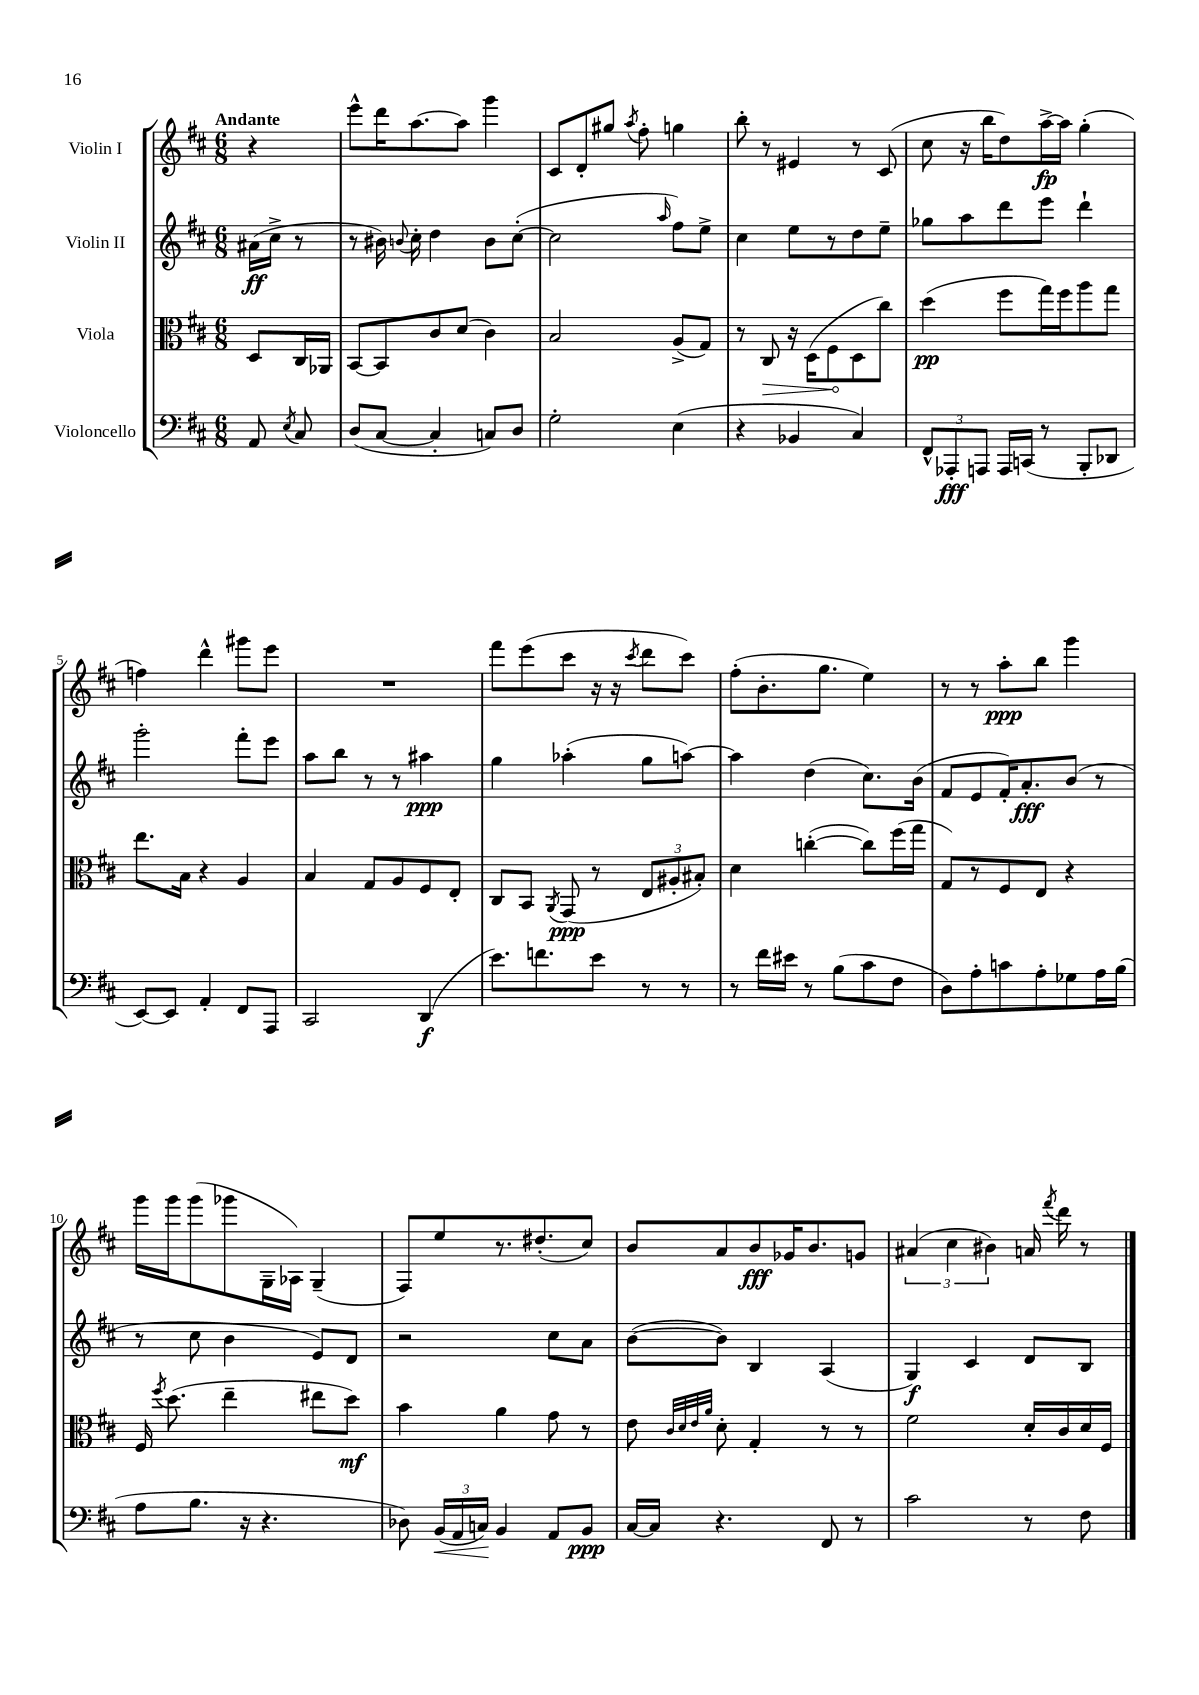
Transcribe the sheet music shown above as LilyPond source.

<<
\new StaffGroup <<
\new Staff = "s0" \with { instrumentName = "Violin I" } {
    \clef treble \key d \major \numericTimeSignature \time 6/8 \partial 4 \tempo "Andante"
    \autoBeamOff r4 |
    e'''8[-^ d'''16 a''8.~ a''8] g'''4 |
    cis'8[ d'8-. gis''8] \acciaccatura { a''8 } fis''8-. g''4 |
    b''8-. r8 eis'4 r8 cis'8( |
    cis''8 r16 b''16[ d''8) a''16~->\fp a''16] g''4-.( |
    f''4) d'''4-^ gis'''8[ e'''8] |
    R2. |
    fis'''8[ e'''8( cis'''8] r16 r16 \acciaccatura { cis'''8 } d'''8[ cis'''8]) |
    fis''8[-.( b'8.-. g''8.] e''4) |
    r8 r8 a''8[-.\ppp b''8] g'''4 |
    g'''16[ g'''16 g'''8( ges'''8 g16-- aes16]) g4--( |
    fis8[) e''8 r8. dis''8.-.( cis''8]) |
    b'8[ a'8 b'8\fff ges'16 b'8. g'8] |
    \tuplet 3/2 { ais'4( cis''4 bis'4) } a'16 \acciaccatura { fis'''8 } d'''16 r8 \bar "|." |
}
\new Staff = "s1" \with { instrumentName = "Violin II" } {
    \clef treble \key d \major \numericTimeSignature \time 6/8 \partial 4
    \autoBeamOff ais'16[\ff( cis''16]-> r8 |
    r8 bis'16) \appoggiatura { b'8 } cis''16-. d''4 b'8[ cis''8]~-.( |
    cis''2 \grace { a''16 } fis''8[) e''8]-> |
    cis''4 e''8[ r8 d''8 e''8]-- |
    ges''8[ a''8 d'''8 e'''8] d'''4-! |
    g'''2-. fis'''8[-. e'''8] |
    a''8[ b''8] r8 r8 ais''4\ppp |
    g''4 aes''4-.( g''8[ a''8]~) |
    a''4 d''4( cis''8.[) b'16]( |
    fis'8[ e'8 fis'16-.) a'8.-.\fff b'8]( r8 |
    r8 cis''8 b'4 e'8[) d'8] |
    r2 cis''8[ a'8] |
    b'8[~( b'8]) b4 a4( |
    g4\f) cis'4 d'8[ b8] \bar "|." |
}
\new Staff = "s2" \with { instrumentName = "Viola" } {
    \clef alto \key d \major \numericTimeSignature \time 6/8 \partial 4
    \autoBeamOff d8[ cis16 aes,16] |
    b,8[~ b,8 cis'8 d'8]( cis'4) |
    b2 a8[->( g8]) |
    r8 \once \override Hairpin.circled-tip = ##t cis8\> r16 d16[( fis8\! d8 cis''8]) |
    d''4\pp( fis''8[ g''16) fis''16 a''8 g''8] |
    e''8.[ b16] r4 a4 |
    b4 g8[ a8 fis8 e8]-. |
    cis8[ b,8] \acciaccatura { a,8 } g,8\ppp( r8 \tuplet 3/2 { e8[ ais8-. bis8]-.) } |
    d'4 c''4~-.( c''8[) fis''16( g''16] |
    g8[) r8 fis8 e8] r4 |
    fis16 \acciaccatura { fis''8 } d''8.( e''4-- eis''8[ d''8]\mf) |
    b'4 a'4 g'8 r8 |
    e'8 \grace { cis'32[ d'32 e'32 a'32] } d'8-. g4-. r8 r8 |
    fis'2 d'16[-. cis'16 d'16 fis16] \bar "|." |
}
\new Staff = "s3" \with { instrumentName = "Violoncello" } {
    \clef bass \key d \major \numericTimeSignature \time 6/8 \partial 4
    \autoBeamOff a,8 \acciaccatura { e8 } cis8 |
    d8[( cis8]~ cis4-. c8[) d8] |
    g2-. e4( |
    r4 bes,4 cis4) |
    \tuplet 3/2 { fis,8[-^ aes,,8-.\fff a,,8] } a,,16[ c,16]( r8 b,,8[-. des,8] |
    e,8[~) e,8] a,4-. fis,8[ a,,8] |
    cis,2 d,4\f( |
    e'8.[) f'8. e'8] r8 r8 |
    r8 fis'16[ eis'16] r8 b8[( cis'8 fis8] |
    d8[) a8-. c'8 a8-. ges8 a16 b16]( |
    a8[ b8.] r16 r4. |
    des8) \tuplet 3/2 { b,16[\<( a,16 c16]\!) } b,4 a,8[ b,8]\ppp |
    cis16[~ cis16] r4. fis,8 r8 |
    cis'2 r8 fis8 \bar "|." |
}
>>
>>
